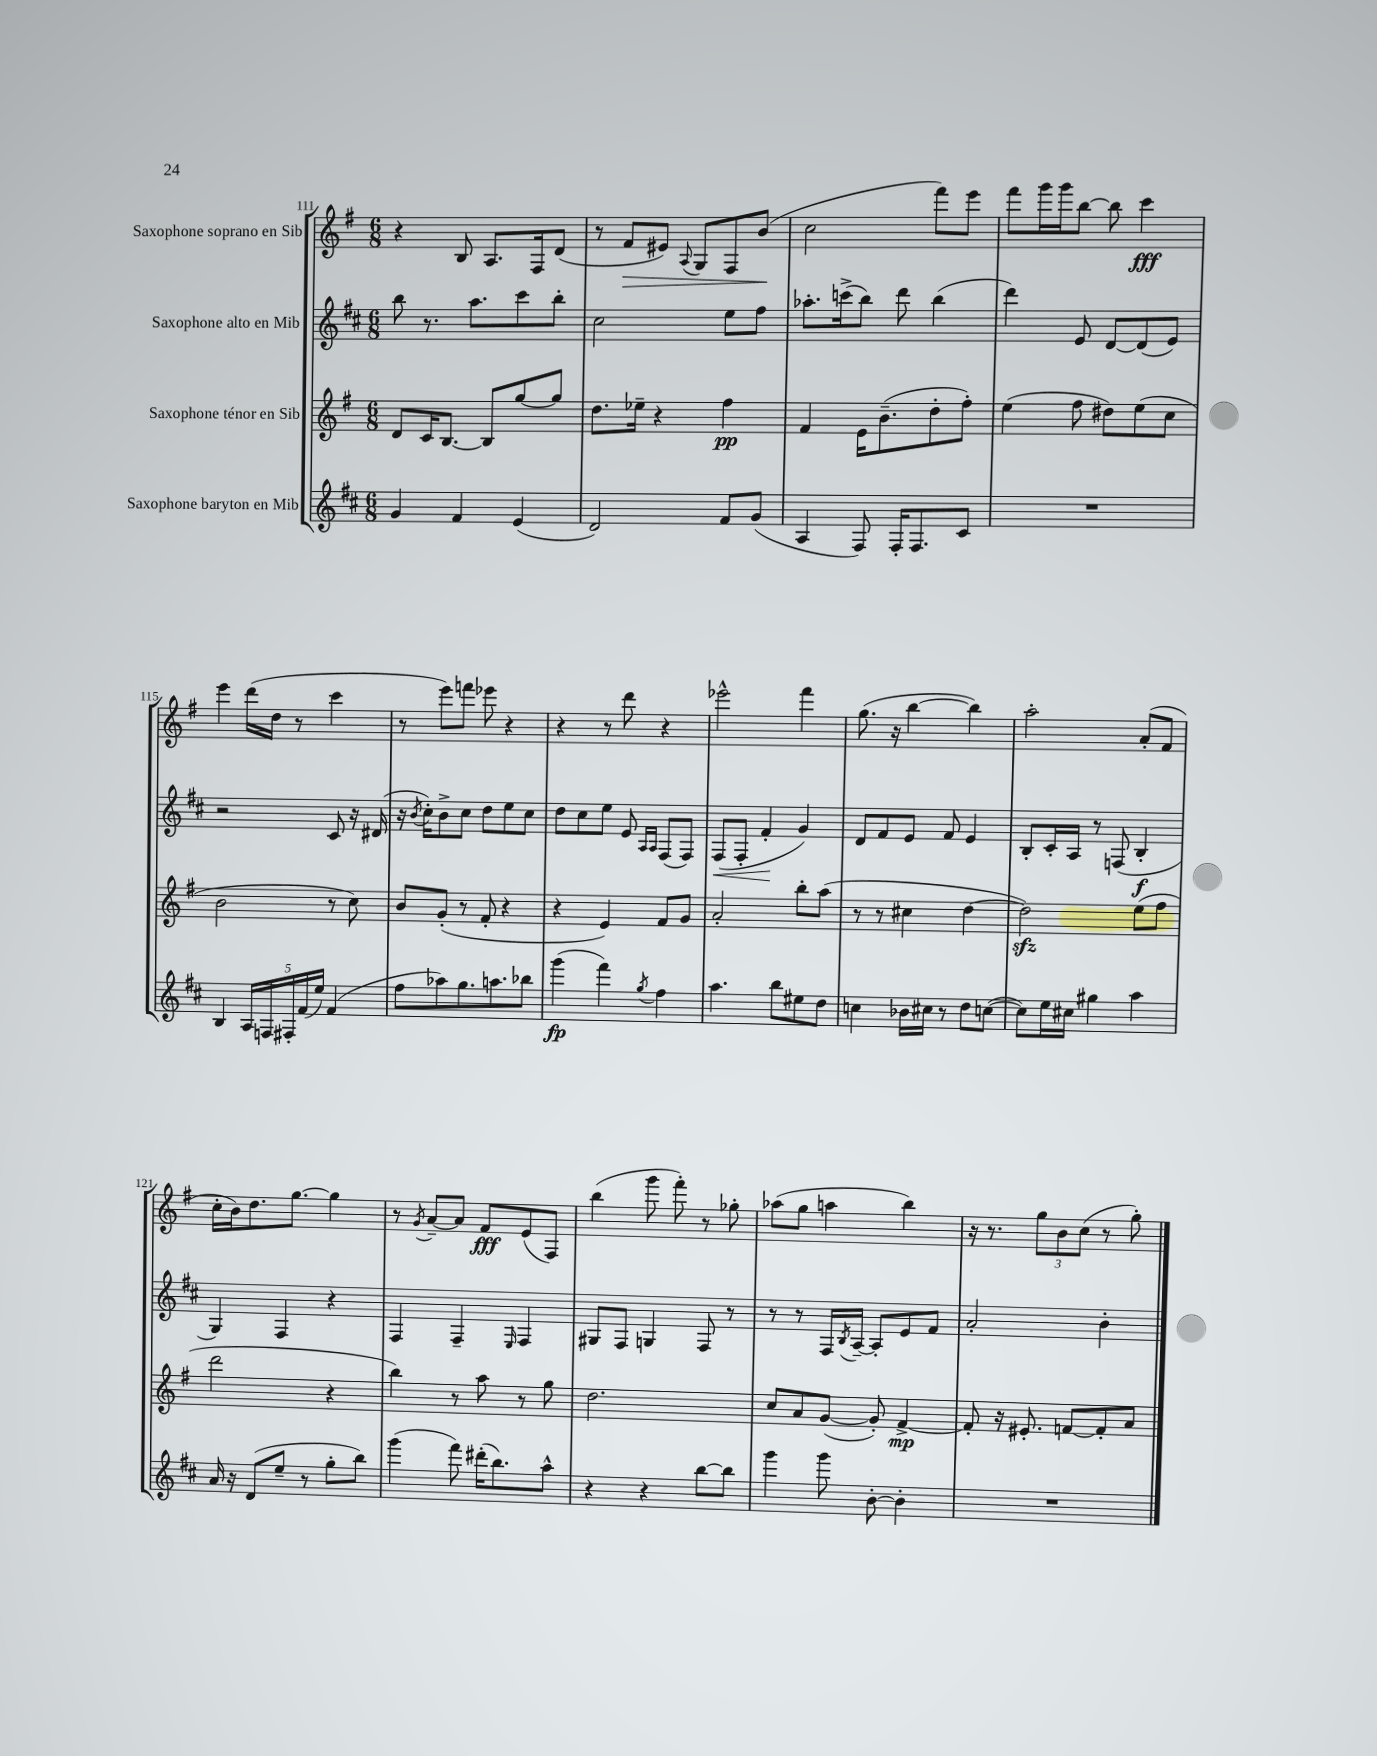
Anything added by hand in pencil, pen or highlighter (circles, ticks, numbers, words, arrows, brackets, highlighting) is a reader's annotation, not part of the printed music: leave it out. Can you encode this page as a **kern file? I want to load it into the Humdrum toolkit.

**kern	**dynam	**kern	**dynam	**kern	**dynam	**kern	**dynam
*part4	*part4	*part3	*part3	*part2	*part2	*part1	*part1
*staff4	*staff4	*staff3	*staff3	*staff2	*staff2	*staff1	*staff1
*I"Saxophone baryton en Mib	*	*I"Saxophone ténor en Sib	*	*I"Saxophone alto en Mib	*	*I"Saxophone soprano en Sib	*
*clefG2	*	*clefG2	*	*clefG2	*	*clefG2	*
*k[f#c#]	*	*k[f#]	*	*k[f#c#]	*	*k[f#]	*
*M6/8	*	*M6/8	*	*M6/8	*	*M6/8	*
=111	=111	=111	=111	=111	=111	=111	=111
4g/	.	8d/L	.	8bb\	.	4r	.
.	.	16c/K	.	8.r	.	.	.
.	.	[8.B/J	.	.	.	.	.
4f#/	.	.	.	.	.	8B/	.
.	.	.	.	8.aa\L	.	.	.
.	.	8B/L]	.	.	.	8.A/L	.
(4e/	.	[8gg/	.	8ccc#\	.	.	.
.	.	.	.	.	.	16F#/k	.
.	.	8gg/J]	.	8bb'\J	.	(8d/J	.
=112	=112	=112	=112	=112	=112	=112	=112
2d/)	.	8.dd\L	.	2cc#\	.	8r	.
!	!	!	!	!	!	!	!LO:HP:b
.	.	.	.	.	.	8f#/L	>
.	.	16ee-X~\Jk	.	.	.	.	.
.	.	4r	.	.	.	8e#X/J)	.
.	.	.	.	.	.	8qqA/	.
.	.	.	.	.	.	8G/L	.
8f#/L	.	4ff#\	pp	8ee\L	.	8F#/	.
(8g/J	.	.	.	8ff#\J	.	(8b/J	.
.	.	.	.	.	.	.	]
=113	=113	=113	=113	=113	=113	=113	=113
4A/	.	4f#/	.	8.aa-X'\L	.	2cc\	.
.	.	.	.	(16cccn^\k	.	.	.
8F#/)	.	16e\KL	.	8bb\J)	.	.	.
.	.	(8.b~\	.	.	.	.	.
16F#'/KL	.	.	.	8ddd\	.	.	.
8.F#/	.	.	.	.	.	.	.
.	.	8dd'\	.	(4bb\	.	8fff#\L)	.
8c#/J	.	8ff#'\J)	.	.	.	8eee\J	.
=114	=114	=114	=114	=114	=114	=114	=114
2.r	.	(4ee\	.	4ddd\)	.	8fff#\L	.
.	.	.	.	.	.	16ggg\L	.
.	.	.	.	.	.	16ggg\J	.
.	.	8ff#\	.	8e/	.	[8bb\J	.
.	.	8dd#X\L)	.	[8d/L	.	8bb\]	.
.	.	(8ee\	.	(8d/]	.	4ccc\	fff
.	.	8cc\J	.	8e/J)	.	.	.
!!LO:LB:g=z
=115	=115	=115	=115	=115	=115	=115	=115
4B/	.	2b\	.	2r	.	4eee\	.
20A/LL	.	.	.	.	.	(16ddd\LL	.
20Fn/	.	.	.	.	.	.	.
.	.	.	.	.	.	16dd\JJ	.
20F#X'/	.	.	.	.	.	.	.
.	.	.	.	.	.	8r	.
(20f#/	.	.	.	.	.	.	.
20ee/JJ)	.	.	.	.	.	.	.
(4f#/	.	8r	.	8c#/	.	4ccc\	.
.	.	8cc\)	.	16r	.	.	.
.	.	.	.	(16d#X/	.	.	.
=116	=116	=116	=116	=116	=116	=116	=116
8ff#\L	.	8b/L	.	16r	.	8r	.
.	.	.	.	8qb/	.	.	.
.	.	.	.	16cc#'\KL)	.	.	.
8aa-X\)	.	(8g'/J	.	8b^\	.	8eee\L)	.
8.gg\	.	8r	.	8cc#\J	.	8fffn\J	.
.	.	8f#'/	.	8dd\L	.	8eee-X\	.
8.aan\	.	.	.	.	.	.	.
.	.	4r	.	8ee\	.	4r	.
8bb-X\J	.	.	.	8cc#\J	.	.	.
=117	=117	=117	=117	=117	=117	=117	=117
(4ggg\	fp	4r	.	8dd\L	.	4r	.
.	.	.	.	8cc#\	.	.	.
4fff#\)	.	4e/)	.	8ee\J	.	8r	.
.	.	.	.	8e/	.	8ddd\	.
.	.	.	.	16qqA/LL	.	.	.
8qgg/	.	.	.	16qqA/JJ	.	.	.
4ff#\	.	8f#/L	.	(8F#/L	.	4r	.
.	.	8g/J	.	8F#/J)	.	.	.
=118	=118	=118	=118	=118	=118	=118	=118
!	!	!	!	!	!LO:HP:b	!	!
4.aa\	.	2a'/	.	(8F#/L	<	2eee-X^^\	.
.	.	.	.	8F#'/J	.	.	.
.	.	.	.	4f#'/	.	.	.
8bb\L	.	.	.	.	.	.	.
8ee#X\	.	8bb'\L	.	4g/)	[	4fff#\	.
8dd\J	.	(8aa\J	.	.	.	.	.
=119	=119	=119	=119	=119	=119	=119	=119
4ccn\	.	8r	.	8d/L	.	(8.gg\	.
.	.	8r	.	8f#/	.	.	.
.	.	.	.	.	.	16r	.
16b-X\LL	.	4cc#X\	.	8e/J	.	[4bb\	.
16cc#X\JJ	.	.	.	.	.	.	.
8r	.	.	.	8f#/	.	.	.
8dd\L	.	[4dd\	.	4e/	.	4bb\])	.
([8ccn\J	.	.	.	.	.	.	.
=120	=120	=120	=120	=120	=120	=120	=120
8cc\L])	.	2ddzz\])	.	8B'/L	.	2aa'\	.
16ee\L	.	.	.	16c#'/L	.	.	.
16cc#X\JJ	.	.	.	16A/JJ	.	.	.
4gg#X\	.	.	.	8r	.	.	.
.	.	.	.	(8Fn/	.	.	.
4aa\	.	(8ee\L	.	4B'/	f	(8a'/L	.
.	.	8ff#\J	.	.	.	8f#/J	.
!!LO:LB:g=z
=121	=121	=121	=121	=121	=121	=121	=121
16a/	.	2ddd\	.	4G/)	.	16cc'\LL	.
16r	.	.	.	.	.	16b\J)	.
(8d/L	.	.	.	.	.	8.dd\	.
8ee~/J	.	.	.	4F#/	.	.	.
.	.	.	.	.	.	[8.gg\J	.
8r	.	.	.	.	.	.	.
8gg'\L	.	4r	.	4r	.	4gg\]	.
8bb\J)	.	.	.	.	.	.	.
=122	=122	=122	=122	=122	=122	=122	=122
(4ggg\	.	4bb\)	.	4F#/	.	8r	.
.	.	.	.	.	.	8qg/	.
.	.	.	.	.	.	[8a~/L	.
8fff#\)	.	8r	.	4F#~/	.	8a/J]	.
(16ddd#X'\KL	.	8aa\	.	.	.	8f#/L	fff
8.bb\)	.	.	.	.	.	.	.
.	.	.	.	16qqE/	.	.	.
.	.	8r	.	4F#/	.	(8e/	.
8aa^^\J	.	8gg\	.	.	.	8F#/J)	.
=123	=123	=123	=123	=123	=123	=123	=123
4r	.	2.dd\	.	8G#X/L	.	(4bb\	.
.	.	.	.	8F#/J	.	.	.
4r	.	.	.	4Gn/	.	8ggg\	.
.	.	.	.	.	.	8fff#'\)	.
[8bb\L	.	.	.	8F#/	.	8r	.
8bb\J]	.	.	.	8r	.	8gg-X'\	.
=124	=124	=124	=124	=124	=124	=124	=124
4ggg\	.	8cc/L	.	8r	.	(8aa-X\L	.
.	.	8a/	.	8r	.	8gg\J	.
8ggg\	.	([8g/J	.	16F#/LL	.	4aan\	.
.	.	.	.	8qB/	.	.	.
.	.	.	.	[16A~/JJ	.	.	.
[8b'\	.	8g'/])	.	8A'/L]	.	.	.
4b'\]	.	[4f#^/	mp	8e/	.	4bb\)	.
.	.	.	.	8f#/J	.	.	.
=125	=125	=125	=125	=125	=125	=125	=125
2.r	.	8f#'/]	.	2a'/	.	16r	.
.	.	.	.	.	.	8.r	.
.	.	16r	.	.	.	.	.
.	.	8.e#X'/	.	.	.	.	.
.	.	.	.	.	.	12gg\L	.
.	.	.	.	.	.	12b\	.
.	.	[8fn/L	.	.	.	.	.
.	.	.	.	.	.	(12cc\J	.
.	.	8f'/]	.	4b'\	.	8r	.
.	.	8a/J	.	.	.	8gg'\)	.
==	==	==	==	==	==	==	==
*-	*-	*-	*-	*-	*-	*-	*-
